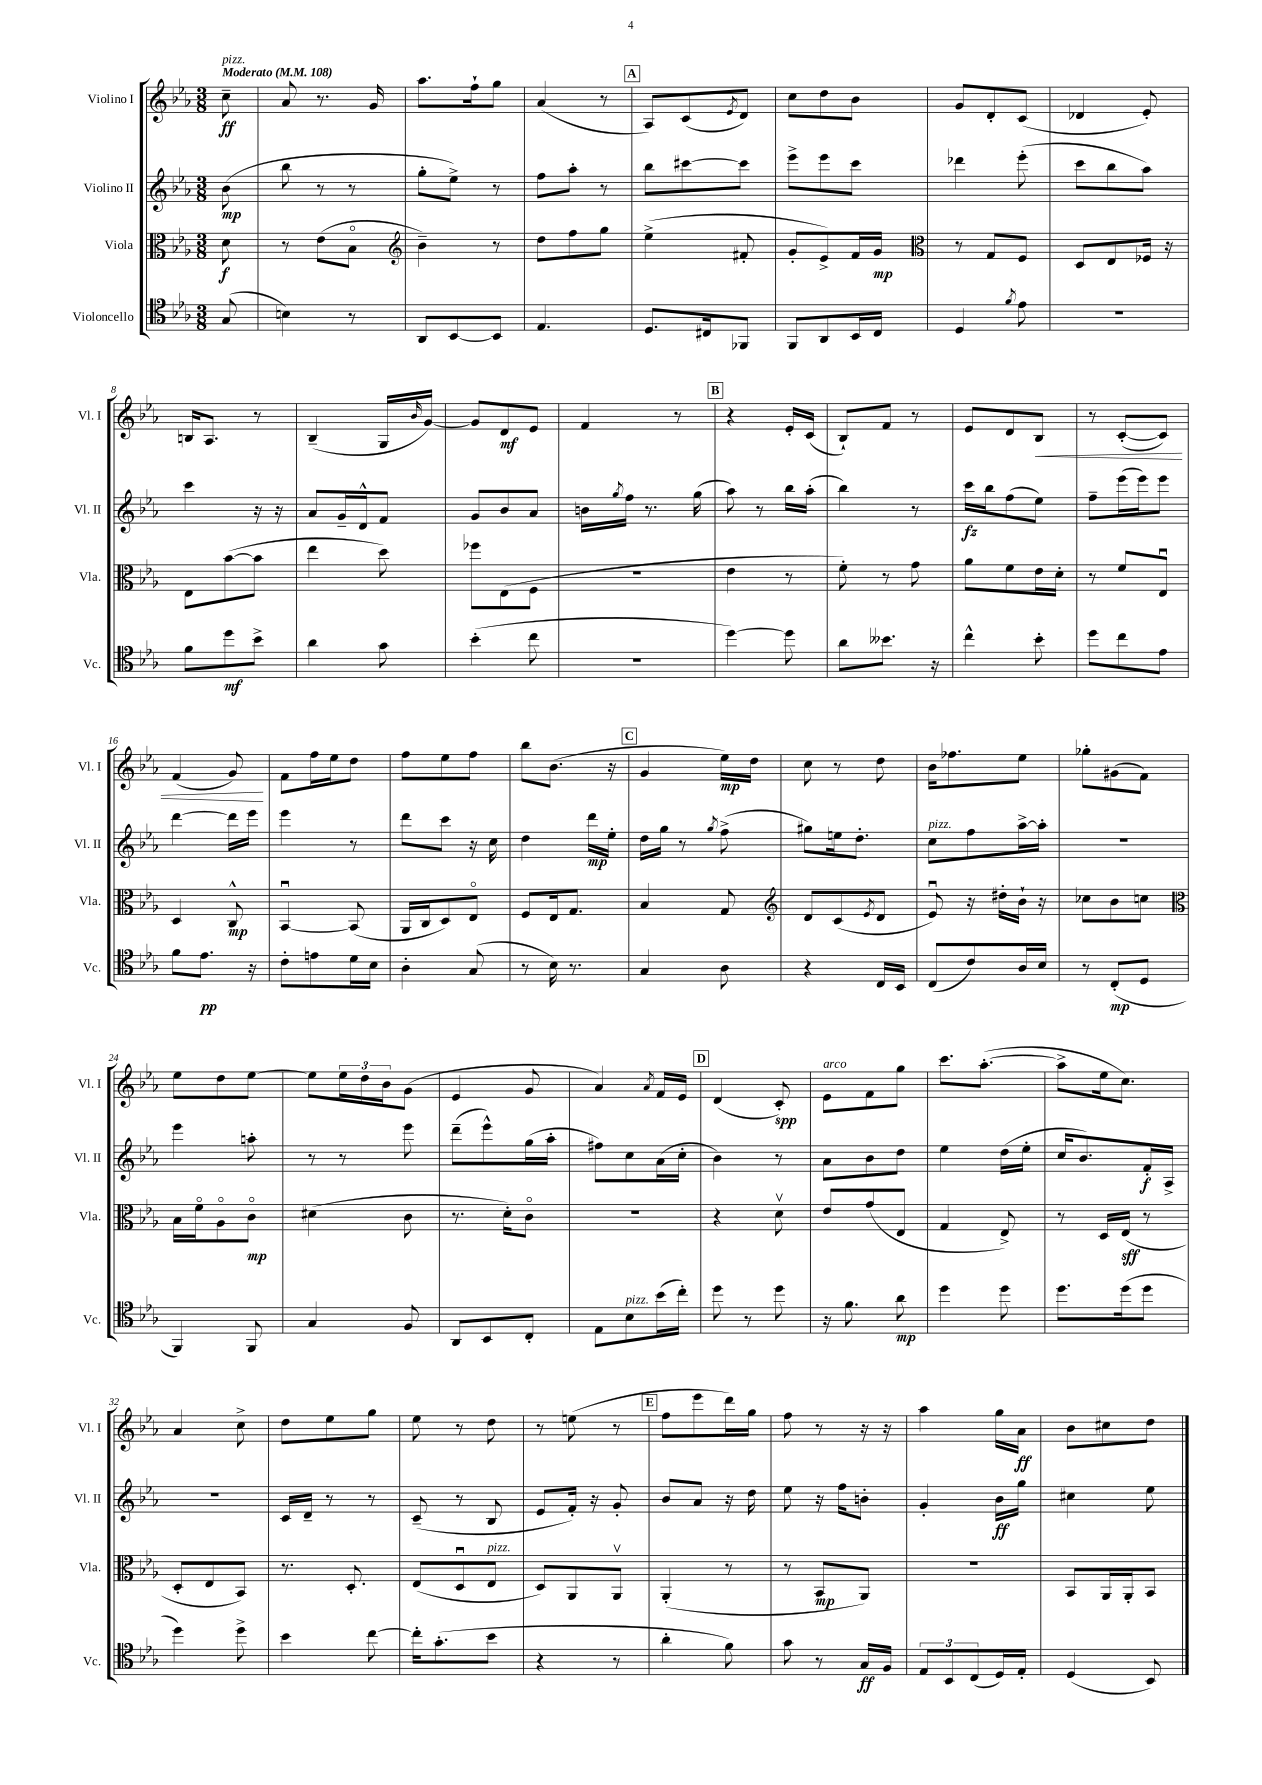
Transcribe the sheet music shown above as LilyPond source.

<<
\new StaffGroup <<
\new Staff = "s0" \with { instrumentName = "Violino I" shortInstrumentName = "Vl. I" } {
    \clef treble \key ees \major \numericTimeSignature \time 3/8 \partial 8 \tempo "Moderato" 4 = 108
    c''8--\ff^\markup { \italic "pizz." } |
    aes'8 r8. g'16 |
    aes''8. f''16-! g''8 |
    aes'4( r8 |
    \mark \markup { \box "A" } aes8) c'8( \acciaccatura { ees'8 } d'8) |
    c''8 d''8 bes'8 |
    g'8 d'8-. c'8( |
    des'4 ees'8-.) |
    b16 aes8. r8 |
    bes4--( g16 \grace { bes'16 } g'16~) |
    g'8 d'8\mf ees'8 |
    f'4 r8 |
    \mark \markup { \box "B" } r4 ees'16-. c'16( |
    bes8-!) f'8 r8 |
    ees'8 d'8 bes8\< |
    r8 c'8~-.( c'8) |
    f'4( g'8\!) |
    f'8 f''16 ees''16 d''8 |
    f''8 ees''8 f''8 |
    bes''8 bes'8.( r16 |
    \mark \markup { \box "C" } g'4 ees''16\mp) d''16 |
    c''8 r8 d''8 |
    bes'16 fes''8. ees''8 |
    ges''8-. gis'8( f'8) |
    ees''8 d''8 ees''8~ |
    ees''8 \tuplet 3/2 { ees''16 d''16 bes'16 } g'8( |
    ees'4 g'8 |
    aes'4) \acciaccatura { aes'8 } f'16 ees'16 |
    \mark \markup { \box "D" } d'4( c'8-.\spp) |
    ees'8^\markup { \italic "arco" } f'8 g''8 |
    c'''8. aes''8.~-.( |
    aes''8-> ees''16 c''8.) |
    aes'4 c''8-> |
    d''8 ees''8 g''8 |
    ees''8 r8 d''8 |
    r8 e''8( r8 |
    \mark \markup { \box "E" } f''8 ees'''8 d'''16) g''16 |
    f''8 r8 r16 r16 |
    aes''4 g''16 aes'16\ff |
    bes'8 cis''8 d''8 \bar "|." |
}
\new Staff = "s1" \with { instrumentName = "Violino II" shortInstrumentName = "Vl. II" } {
    \clef treble \key ees \major \numericTimeSignature \time 3/8 \partial 8
    bes'8\mp( |
    bes''8 r8 r8 |
    g''8-. ees''8->) r8 |
    f''8 aes''8-. r8 |
    \mark \markup { \box "A" } bes''8 cis'''8~ cis'''8 |
    ees'''8-> ees'''8 c'''8 |
    des'''4 ees'''8-.( |
    c'''8 bes''8 aes''8) |
    c'''4 r16 r16 |
    aes'8 g'16-- d'16-^ f'8 |
    g'8 bes'8 aes'8 |
    b'16 \acciaccatura { g''8 } f''16 r8. g''16( |
    \mark \markup { \box "B" } aes''8) r8 bes''16 aes''16-.( |
    bes''4) r8 |
    c'''16\fz bes''16 f''8( ees''8) |
    f''8-- ees'''16( ees'''16) ees'''8 |
    d'''4~ d'''16 ees'''16 |
    ees'''4 r8 |
    d'''8 c'''8 r16 c''16 |
    d''4 d'''16\mp ees''16-. |
    \mark \markup { \box "C" } d''16 g''16 r8 \acciaccatura { g''8 } f''8->( |
    gis''8) e''16 d''8.-. |
    c''8^\markup { \italic "pizz." } f''8 aes''16~-> aes''16-. |
    R4. |
    ees'''4 a''8-. |
    r8 r8 ees'''8 |
    d'''8--( ees'''8-^) g''16( aes''16-. |
    fis''8) c''8 aes'16( c''16-. |
    \mark \markup { \box "D" } bes'4) r8 |
    aes'8 bes'8 d''8 |
    ees''4 d''16( ees''16-. |
    c''16 bes'8.) f'16-.\f aes16-> |
    R4. |
    c'16 d'16-- r8 r8 |
    c'8--( r8 bes8 |
    ees'8 f'16-.) r16 g'8-. |
    \mark \markup { \box "E" } bes'8 aes'8 r16 d''16 |
    ees''8 r16 f''16 b'8-. |
    g'4-. bes'16\ff g''16 |
    cis''4 ees''8 \bar "|." |
}
\new Staff = "s2" \with { instrumentName = "Viola" shortInstrumentName = "Vla." } {
    \clef alto \key ees \major \numericTimeSignature \time 3/8 \partial 8
    d'8\f |
    r8 ees'8( bes8\flageolet |
    \clef treble bes'4--) r8 |
    d''8 f''8 g''8 |
    \mark \markup { \box "A" } ees''4->( fis'8-. |
    g'8-. ees'8->) f'16 g'16\mp |
    \clef alto r8 g8 f8 |
    d8 ees8 fes16 r16 |
    ees8 bes'8~( bes'8 |
    ees''4 d''8) |
    fes''8 ees8( f8 |
    R4. |
    \mark \markup { \box "B" } ees'4 r8 |
    f'8-.) r8 g'8 |
    aes'8 f'8 ees'16 d'16-. |
    r8 f'8 ees8\downbow |
    d4 c8-^\mp |
    bes,4~\downbow bes,8( |
    aes,16 c16 d8) ees8\flageolet |
    f8 ees16 g8. |
    \mark \markup { \box "C" } bes4 g8 |
    \clef treble d'8 c'8( \acciaccatura { ees'8 } d'8 |
    ees'8\downbow) r16 dis''16-. bes'16-! r16 |
    ces''8 bes'8 c''8 |
    \clef alto bes16 f'16\flageolet aes8\flageolet c'8\flageolet\mp |
    dis'4( c'8 |
    r8. d'16-.) c'8\flageolet |
    r4. |
    \mark \markup { \box "D" } r4 d'8\upbow |
    ees'8 g'8( ees8 |
    g4 ees8->) |
    r8 d16 ees16\sff( r8 |
    d8-. ees8 bes,8) |
    r8. d8.-. |
    ees8( d8\downbow ees8^\markup { \italic "pizz." } |
    d8) aes,8 aes,8\upbow |
    \mark \markup { \box "E" } aes,4-.( r8 |
    r8 bes,8\mp aes,8) |
    R4. |
    bes,8 aes,16 aes,16-. bes,8 \bar "|." |
}
\new Staff = "s3" \with { instrumentName = "Violoncello" shortInstrumentName = "Vc." } {
    \clef tenor \key ees \major \numericTimeSignature \time 3/8 \partial 8
    g8( |
    b4) r8 |
    aes,8 bes,8~ bes,8 |
    ees4. |
    \mark \markup { \box "A" } d8. cis16 fes,8 |
    f,8 aes,8 bes,16 c16 |
    d4 \acciaccatura { f'8 } ees'8 |
    R4. |
    f'8 d''8\mf bes'8-> |
    aes'4 g'8 |
    bes'4-.( c''8 |
    R4. |
    \mark \markup { \box "B" } d''4~) d''8 |
    aes'8 beses'8. r16 |
    c''4-^ bes'8-. |
    d''8 c''8 ees'8 |
    f'8 ees'8.\pp r16 |
    c'8-. e'8 d'16 bes16 |
    aes4-. g8( |
    r8 bes16) r8. |
    \mark \markup { \box "C" } g4 aes8 |
    r4 c16 bes,16 |
    c8( c'8) aes16 bes16 |
    r8 c8-.\mp( d8 |
    f,4) f,8 |
    g4 f8 |
    aes,8 bes,8 c8-. |
    ees8 bes8^\markup { \italic "pizz." } bes'16( c''16-.) |
    \mark \markup { \box "D" } d''8 r8 d''8 |
    r16 f'8. aes'8\mp |
    d''4 d''8 |
    d''8. d''16( d''8 |
    d''4) d''8-> |
    bes'4 c''8~ |
    c''16-. g'8.-.( bes'8 |
    r4 r8 |
    \mark \markup { \box "E" } aes'4-. f'8) |
    g'8 r8 g16\ff f16 |
    \tuplet 3/2 { ees8 bes,8 c8( } d16) ees16-. |
    d4( bes,8) \bar "|." |
}
>>
>>
